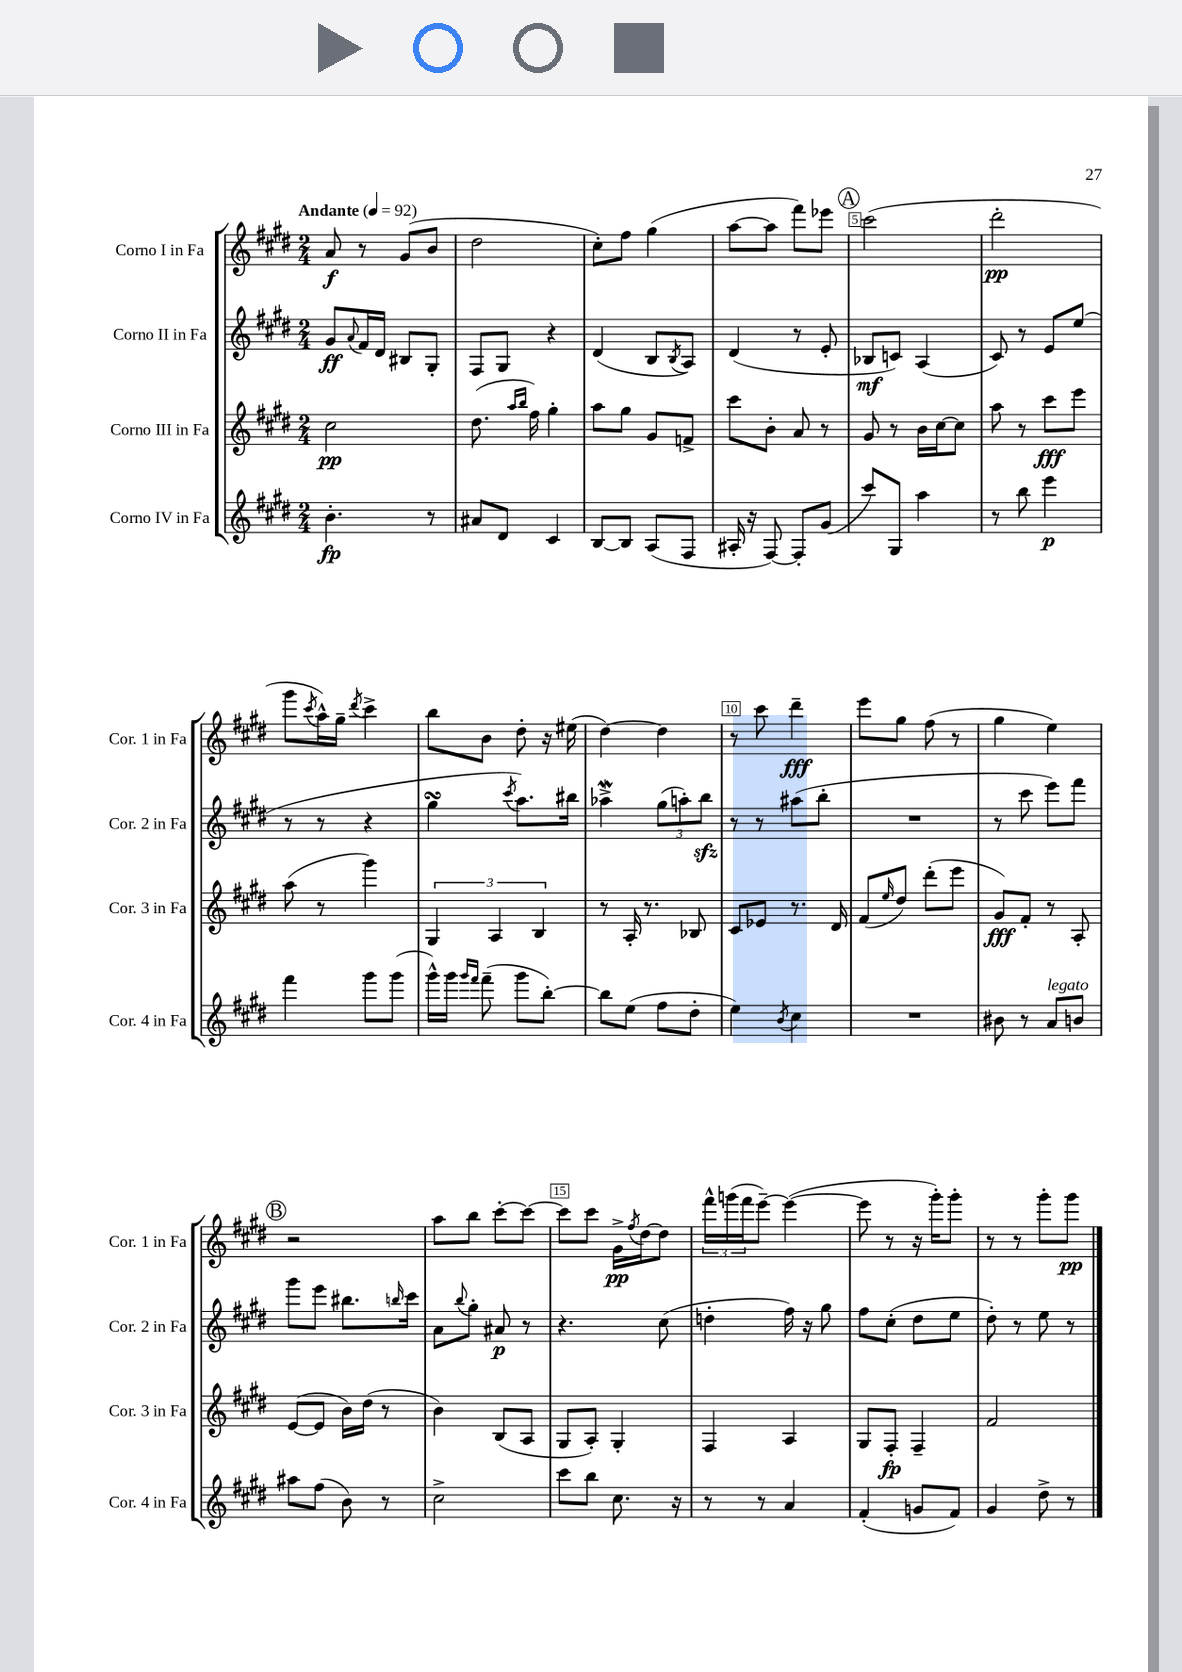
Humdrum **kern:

**kern	**kern	**kern	**kern
*staff4	*staff3	*staff2	*staff1
*clefG2	*clefG2	*clefG2	*clefG2
*k[f#c#g#d#]	*k[f#c#g#d#]	*k[f#c#g#d#]	*k[f#c#g#d#]
*M2/4	*M2/4	*M2/4	*M2/4
*MM92	*MM92	*MM92	*MM92
4.b'	2cc#	8g#	8a
.	.	8qqa	.
.	.	16f#	8r
.	.	16d#	.
.	.	8B#	(8g#
8r	.	8G#'	8b
=	=	=	=
8a#	(8.dd#	8F#	2dd#
8d#	.	8G#	.
.	16qqaa	.	.
.	16qqbb	.	.
.	16ff#)	.	.
4c#	4gg#'	4r	.
=	=	=	=
[8B	8aa	(4d#	8cc#')
8B]	8gg#	.	8ff#
(8A	8g#	8B	(4gg#
.	.	8qB	.
8F#	8f^	8A)	.
=	=	=	=
16A#'	8ccc#	(4d#	[8aa
16r	.	.	.
[8F#)	8b'	.	8aa]
8F#']	8a	8r	8fff#)
(8g#	8r	8e'	8eee-
=	=	=	=
8ccc#)	8g#	8B-	(2ccc#
8G#	8r	8c)	.
4aa	16b	(4A	.
.	[16cc#	.	.
.	8cc#]	.	.
=	=	=	=
8r	8aa	8c#)	2ddd#'
8bb	8r	8r	.
4eee	8ccc#	8e	.
.	8eee	(8ee	.
=	=	=	=
4fff#	(8aa	8r	8ggg#
.	.	.	8qccc#
.	8r	8r	16aa^^)
.	.	.	16gg#~
.	.	.	8qddd#
8ggg#	4ggg#)	4r	4ccc#^
(8ggg#	.	.	.
=	=	=	=
16ggg#^^)	6G#	4gg#	8bb
16ggg#	.	.	.
16qqggg#	.	.	.
16qqfff#	.	.	.
(8fff#~	.	.	8b
.	6A	.	.
.	.	8qccc#	.
8ggg#	.	8.aa)	8dd#'
.	6B	.	.
[8bb')	.	.	16r
.	.	16bb#	(16ee#
=	=	=	=
8bb]	8r	4aa-^	[4dd#)
(8ee	16A'	.	.
.	8.r	.	.
8ff#	.	(12gg#	4dd#]
.	.	12aa')	.
8dd#'	8B-	.	.
.	.	12bb	.
=	=	=	=
4ee)	8c#	8r	8r
.	8e-	8r	8ccc#
8qb	.	.	.
4cc#	8.r	(8aa#	4ddd#~
.	.	8bb'	.
.	16d#	.	.
=	=	=	=
2r	(8f#	2r	8eee
.	16qqee	.	.
.	8dd#)	.	8gg#
.	(8ddd#'	.	(8ff#
.	8eee	.	8r
=	=	=	=
8b#	8g#)	8r	4gg#
8r	8f#'	8ccc#	.
8a	8r	8eee)	4ee)
8b	8A'	8fff#	.
=	=	=	=
8aa#	([8e	8ggg#	2r
(8ff#	8e]	8eee	.
8b)	16b)	8.bb#	.
.	(16dd#	.	.
8r	8r	.	.
.	.	16qqbb	.
.	.	16ccc#	.
=	=	=	=
2cc#^	4b)	8a	8aa
.	.	8qqbb	.
.	.	8gg#'	8bb
.	(8B	8a#	[8ccc#'
.	8A	8r	8ccc#_
=	=	=	=
8ccc#	8G#	4.r	8ccc#]
8bb	8A')	.	8ccc#
8.cc#	4G#'	.	16g#^
.	.	.	8qff#
.	.	.	[16dd#
.	.	(8cc#	8dd#]
16r	.	.	.
=	=	=	=
8r	4F#	4dd'	24fff#^^
.	.	.	(24ggg
.	.	.	24fff#
8r	.	.	[8eee~)
4a	4A	16ff#)	(4eee_
.	.	16r	.
.	.	8gg#	.
=	=	=	=
(4f#'	8G#	8ff#	8eee]
.	8F#'	(8cc#'	8r
8g	4F#~	8dd#	16r
.	.	.	16ggg#')
8f#)	.	8ee	8ggg#'
=	=	=	=
4g#	2f#	8dd#')	8r
.	.	8r	8r
8dd#^	.	8ee	8ggg#'
8r	.	8r	8ggg#
==	==	==	==
*-	*-	*-	*-
